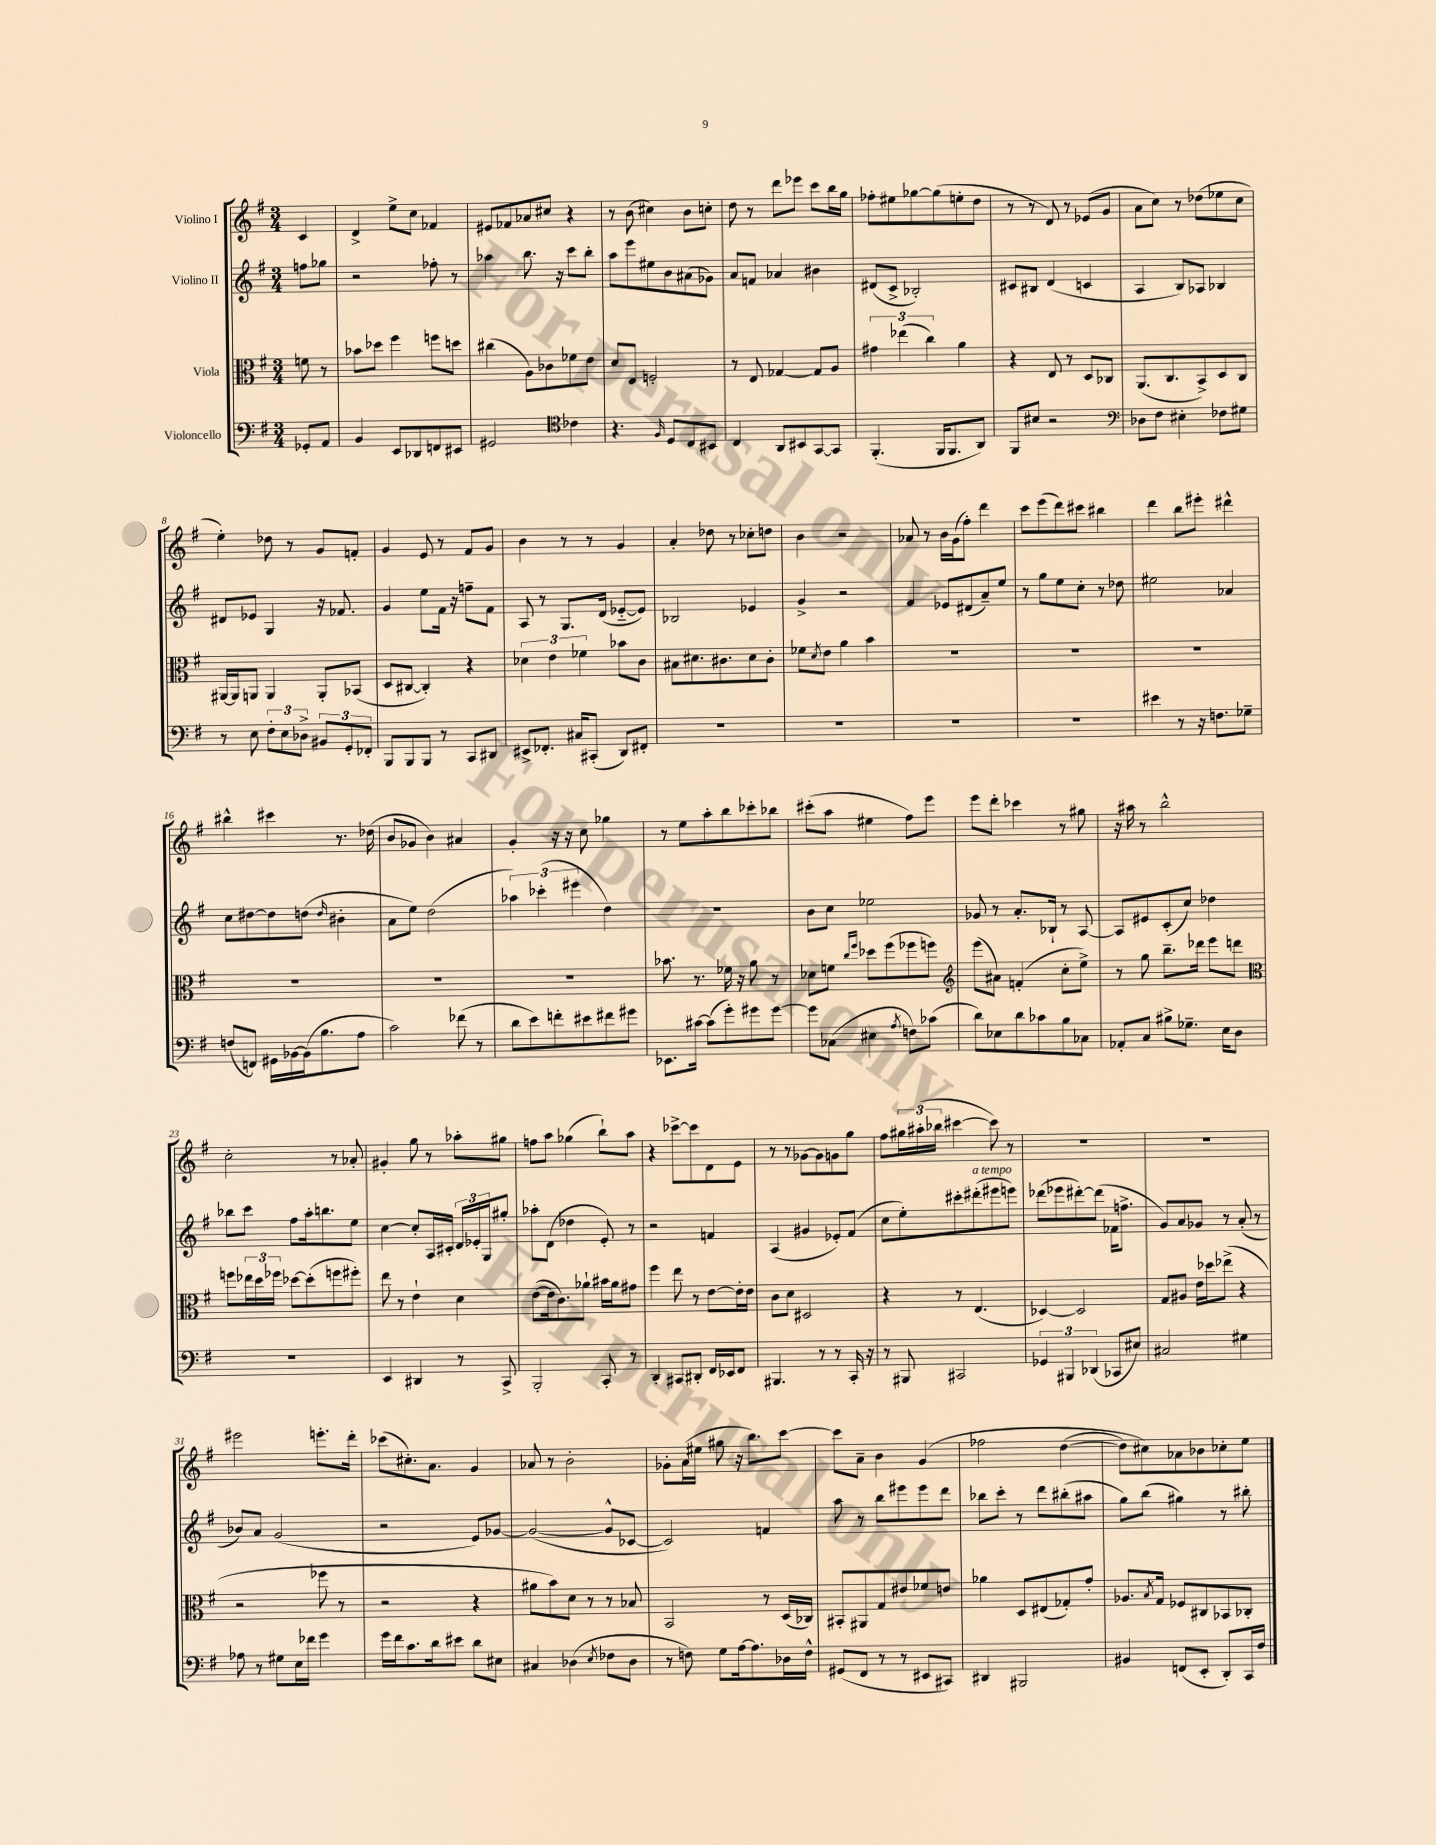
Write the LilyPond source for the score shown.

<<
\new StaffGroup <<
\new Staff = "s0" \with { instrumentName = "Violino I" } {
    \clef treble \key g \major \numericTimeSignature \time 3/4 \partial 4
    c'4 |
    d'4-> e''8-> c''8 fes'4 |
    eis'8 fes'8 aes'8 cis''8 r4 |
    r8 b'8( cis''4) b'8 c''8-. |
    d''8 r8 d'''8 ees'''8 c'''8 b''16 g''16 |
    fes''8-. eis''8 ges''8~ ges''8( e''8-. d''8 |
    r8 r8 d'8) r8 ees'8( g'8 |
    a'8 c''8) r8 des''8( ees''8 c''8 |
    e''4-.) des''8 r8 g'8 f'8-. |
    g'4 e'8 r8 fis'8 g'8 |
    b'4 r8 r8 g'4 |
    a'4-. des''8 r8 ces''8-. d''8 |
    b'4 r2 |
    aes'8 r8 b'16 g'16( fis''8-.) d'''4 |
    c'''8 e'''8( d'''8) cis'''8 bis''4 |
    d'''4 b''8 eis'''8-. dis'''4-^ |
    bis''4-^ cis'''4 r8. des''16( |
    b'8 ges'8 b'4) ais'4 |
    g'4-. r16 r16 c''8 ges''4 |
    r8 e''8 a''8-. b''8 ces'''8-. bes''8 |
    cis'''8-.( a''8 eis''4 fis''8) e'''8 |
    e'''8 d'''8-. ces'''4 r8 gis''8 |
    r16 ais''16 r8 b''2-^ |
    c''2-. r8 aes'8-. |
    gis'4-. g''8 r8 aes''8-. gis''8 |
    f''8 a''8 ges''4( b''8-!) a''8 |
    r4 ces'''8~-> ces'''8 d'8 e'8 |
    r8 r8 ges'8~ ges'8 g'8 g''8 |
    fis''8 \tuplet 3/2 { gis''16 ais''16-.( bes''16 } cis'''4~ cis'''8) r8 |
    R2. |
    R2. |
    eis'''2 e'''8.-. d'''16-. |
    ces'''8( cis''8.-.) a'8. g'4 |
    aes'8 r8 b'2-. |
    ges'8-. a'16( eis''16 gis''8 r16 b''8.) c'''8~ |
    c'''8 a'8-- b'4 g'4\( |
    fes''2 d''4~( |
    d''8) cis''8\) aes'8 bes'8 ces''8-. e''8 \bar "|." |
}
\new Staff = "s1" \with { instrumentName = "Violino II" } {
    \clef treble \key g \major \numericTimeSignature \time 3/4 \partial 4
    f''8 ges''8 |
    r2 fes''8-. r8 |
    aes''4 b''8. r16 c'''8 b''8-. |
    a''8 e'''8 eis''8 b'8 ais'8( ges'8) |
    a'8 f'8 aes'4 bis'4 |
    dis'8( c'8-> bes2-.) |
    cis'8 bis8 d'4( c'4 |
    a4 b8) aes8 bes4 |
    dis'8 ees'8 g4 r16 fes'8. |
    g'4 e''8 fis'16 r16 f''8-- fis'8 |
    a8 r8 g8. d'16( ees'8~-_ ees'8) |
    bes2 ees'4 |
    g'4-> r2 |
    fis'4 ees'8 dis'8( a'8--) e''8 |
    r8 g''8 e''8 c''8-. r8 des''8 |
    eis''2 aes'4 |
    c''8 dis''8~ dis''8 d''8( \grace { d''16 } bis'4-. |
    a'8 e''8) d''2( |
    \tuplet 3/2 { aes''4) ces'''4-.( eis'''4 } d''4) |
    R2. |
    b'8 c''8 ees''2 |
    ges'8 r8 a'8.-. bes16-! r8 a8~ |
    a8 eis'8 c'8-.( c''8) des''4 |
    bes''8 c'''8 fis''8 a''16-. b''8. e''8 |
    c''4~ c''8-. a16 cis'16-. \tuplet 3/2 { d'16 ees'16-. g16 } gis''8-. |
    aes''8-. d'8( des''4 e'8-.) r8 |
    r2 f'4 |
    a4( gis'4 ees'8-.) fis'8( |
    c''8 e''8-.) cis'''8-. dis'''8-.^\markup { \italic "a tempo" }( eis'''8 e'''8) |
    des'''8( ees'''8 dis'''8~-.) dis'''8( fes'16 f''8.-> |
    g'8) a'8 ges'8 r8 a'8-.( r8 |
    bes'8) a'8 g'2( |
    r2 e'8) ges'8~ |
    ges'2~( ges'8-^ ces'8~ |
    ces'2) f'4 |
    a''8 r8 b''8 eis'''8 eis'''8 d'''8 |
    bes''8 c'''8-. r8 d'''8 bis''8-.( ais''8 |
    g''8) b''8( gis''4) r8 bis''8-. \bar "|." |
}
\new Staff = "s2" \with { instrumentName = "Viola" } {
    \clef alto \key g \major \numericTimeSignature \time 3/4 \partial 4
    f'8 r8 |
    bes'8 des''8 fis''4 f''8 d''8 |
    cis''4( a8) ces'8 fes'8 e'8 |
    d'8 e8 f2-. |
    r8 e8 ges4~ ges8 a8 |
    \tuplet 3/2 { gis'4 ees''4( c''4) } a'4 |
    r4 e8 r8 d8 ces8 |
    a,8.( c8. b,8->) d8 c8 |
    ais,16~ ais,16 a,8 a,4 a,8-. bes,8( |
    d8 cis8~ cis4-.) r4 |
    \tuplet 3/2 { des'4 e'4 fes'4 } bes'8 c'8 |
    bis8 dis'8. cis'8. dis'8 cis'8-. |
    fes'8 \acciaccatura { d'8 } e'8 a'4 b'4 |
    R2. |
    R2. |
    R2. |
    R2. |
    R2. |
    R2. |
    bes'8. r8. fes'16 r16 a'8 r8 |
    des'8 f'8 \grace { c''16 fis''16 } des''8 fis''8( fes''8 f''8) |
    \clef treble e'''8( ais'8) f'4-.( c''8-. e''8->) |
    r8 g''8 b''8.-- des'''16 e'''8 d'''8 |
    \clef alto f''8 \tuplet 3/2 { ees''16 d''16 fes''16 } des''8~ des''8-.( f''8 fis''8-.) |
    e''8 r8 e'4-! d'4 |
    e'8~( e'16 c'8.) aes'8-! bis'16 aes'16 gis'8 |
    fis''4 e''8 r8 e'8~ e'16-. e'16 |
    c'8 d'8 dis2 |
    r4 r8 e4.( |
    des4~) des2 |
    g8 ais8 e'16 des''16 ees''8->( r4 |
    r2 fes''8 r8 |
    r2 r4 |
    ais'8 b'8) d'8 r8 r8 bes8 |
    b,2 r8 d16( ces16) |
    bis,8-. ais,8 g8 eis'8 fes'8 e'8 |
    aes'4 d8 eis8( ges8-.) g'8-. |
    aes8. \acciaccatura { b8 } g16 fes8 cis8 bes,8 ces8-. \bar "|." |
}
\new Staff = "s3" \with { instrumentName = "Violoncello" } {
    \clef bass \key g \major \numericTimeSignature \time 3/4 \partial 4
    ges,8-. a,8 |
    b,4 e,8 des,8 f,8 eis,8 |
    gis,2 \clef tenor ces'4 |
    r4. \grace { fis16 } d8 c8 bis,8 |
    c4 a,8 bis,8 g,8~ g,8 |
    fis,4.-.( fis,16 fis,8. a,8) |
    fis,8 bis8 r2 |
    \clef bass des8 fis8 eis4-. fes8 gis8 |
    r8 e8 \tuplet 3/2 { fis8-. e8 des8-> } \tuplet 3/2 { bis,8 g,8-. fes,8-. } |
    b,,8 b,,8 b,,8 r8 c,8 dis,8 |
    eis,8-> fes,8.-. cis16 cis,8-.( d,8) fis,8-. |
    R2. |
    R2. |
    R2. |
    R2. |
    eis'4 r8 r16 f8. ges8-- |
    f8( f,8) gis,16 bes,16~ bes,16( b8. a8 |
    c'2) fes'8( r8 |
    d'8 e'8) f'8-. eis'8 fis'8 gis'8 |
    ees,8. cis'16~ cis'8( g'8-.) gis'8 gis'8~ |
    gis'8 ces8( eis4 \acciaccatura { a8 } f8) ces'8( |
    d'8) ees8 d'8 ces'8 b8 ces8 |
    aes,8-. c8 bis8-> ges8.-- e16 d8 |
    R2. |
    e,4 dis,4 r8 c,8-> |
    b,,2-. c,8-. r8 |
    d,4-. cis,8 dis,8-. fis,16 ees,16 fis,8 |
    bis,,4. r8 r8 c,16-. r16 |
    r8 bis,,8 cis,2 |
    \tuplet 3/2 { ges,4 bis,,4 des,4( } ces,8 eis8) |
    cis2 gis4 |
    aes8 r8 gis8 e16 fes'16 g'4 |
    g'16 fis'16 c'8. d'16 eis'8 d'8 eis8 |
    cis4 des4( \acciaccatura { e8 } fes8 des8 |
    r8 f8) g8 a16~ a8. des16 f16-^ |
    gis,8( fis,8 r8 r8 eis,8 cis,8) |
    dis,4 bis,,2 |
    bis,4 f,8( e,8-. d,8-.) c,16 fis16 \bar "|." |
}
>>
>>
